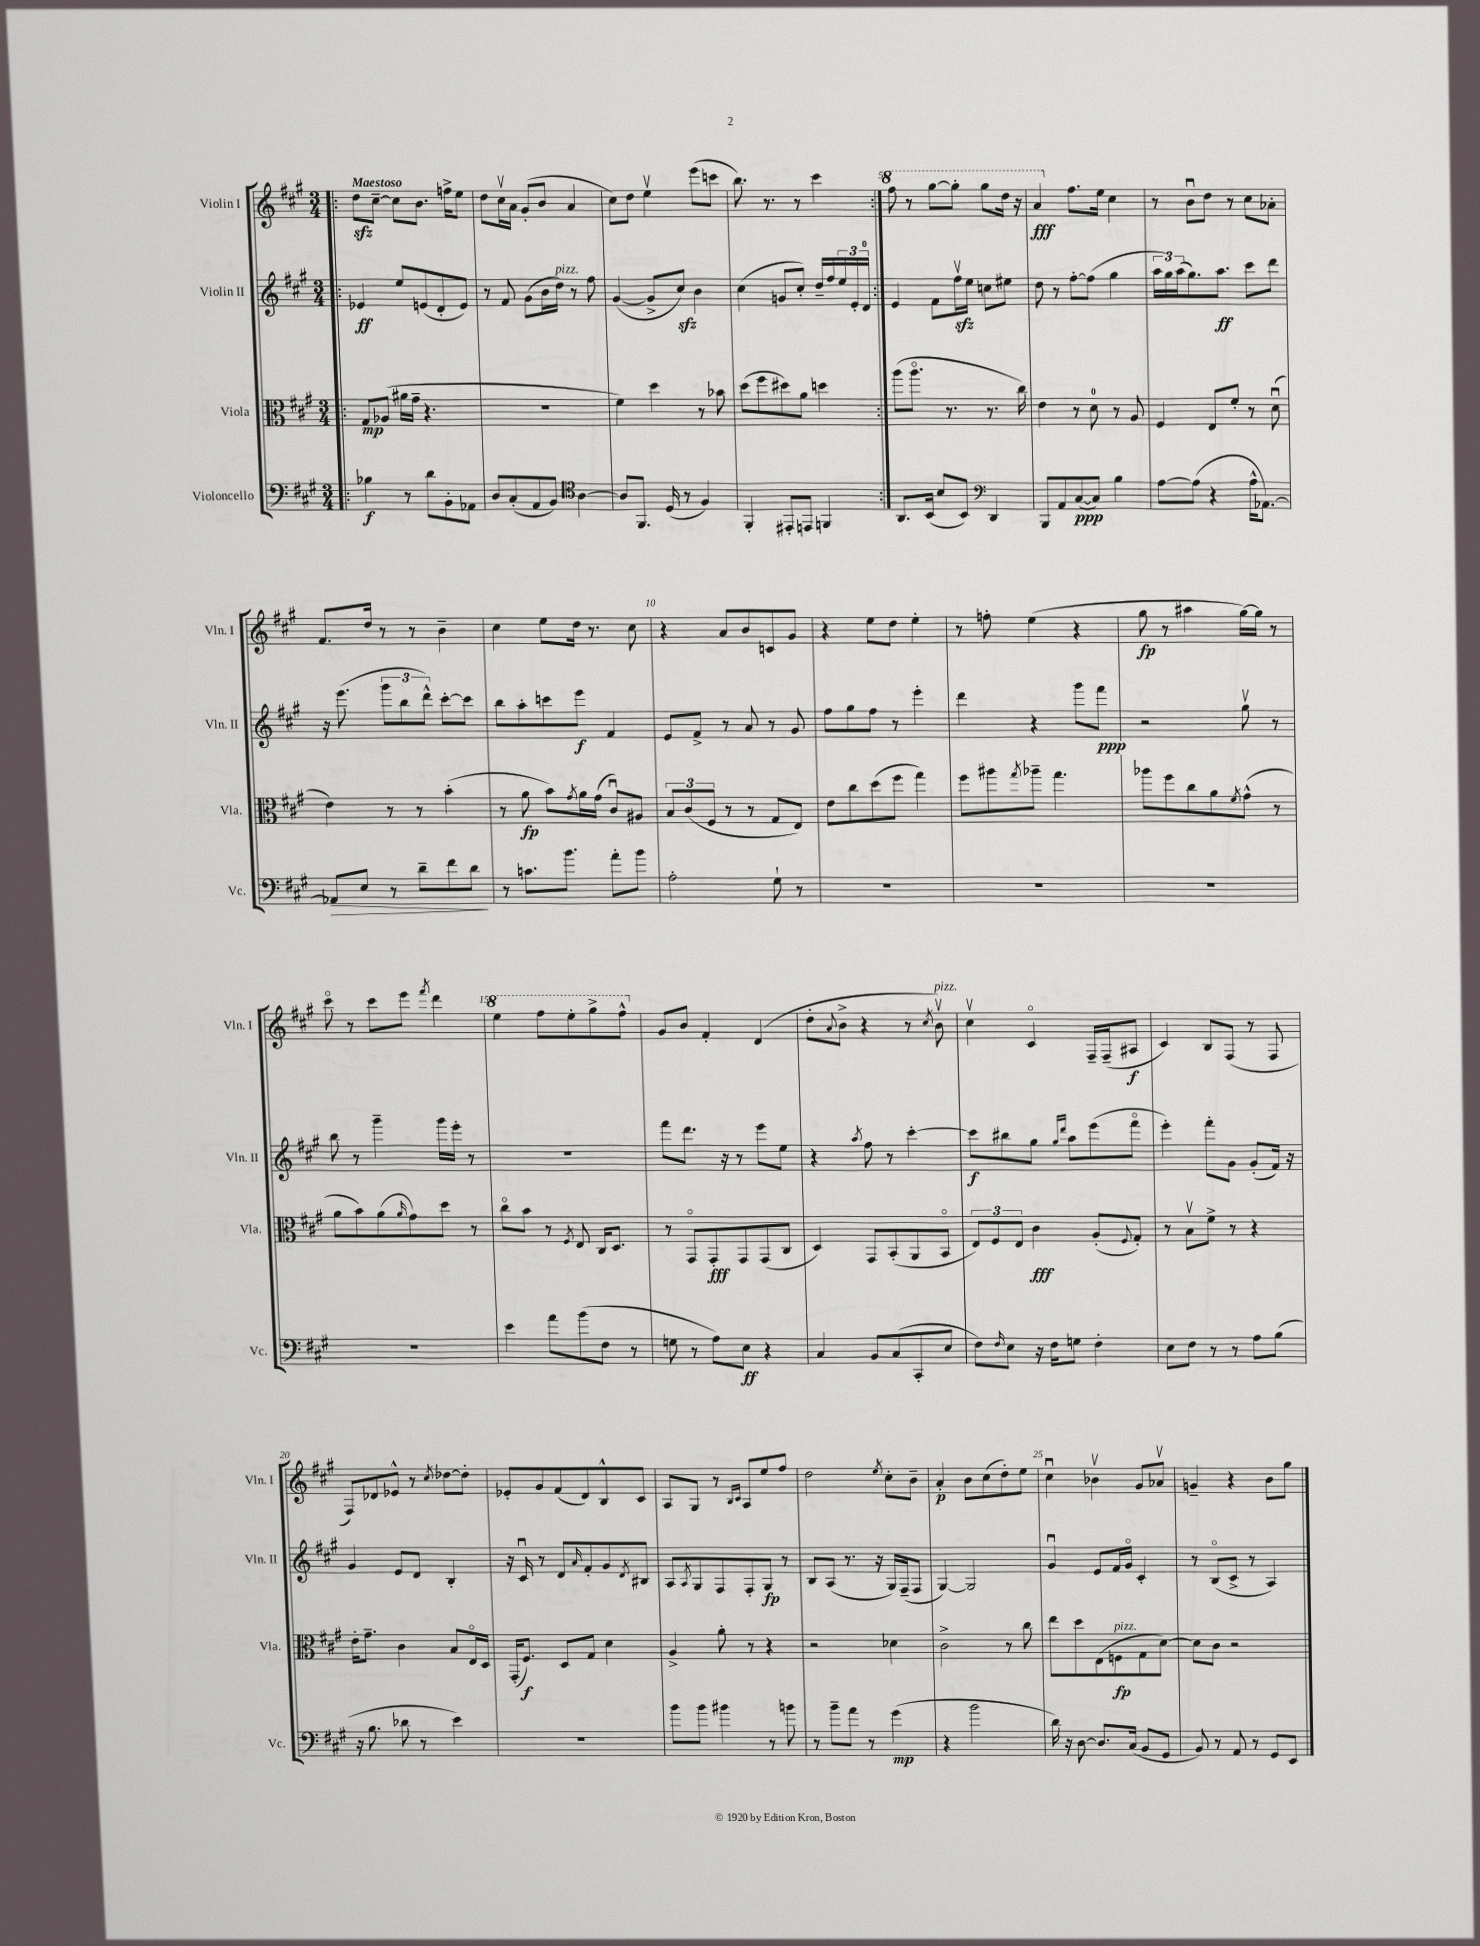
<<
\new StaffGroup <<
\new Staff = "s0" \with { instrumentName = "Violin I" shortInstrumentName = "Vln. I" } {
    \clef treble \key a \major \numericTimeSignature \time 3/4 \tempo "Maestoso"
    \repeat volta 2 { \bar ".|:" d''8\sfz cis''8~-- cis''8 b'8. f''16-> e''8 |
    d''8 cis''16\upbow a'16 gis'8-.( b'8 a'4 |
    cis''8) d''8 e''4\upbow e'''8( c'''8 |
    b''8.) r8. r8 cis'''4 | }
    \ottava #1 fis'''8 r8 gis'''8~ gis'''8-. gis'''8 d'''16 r16 |
    a''4\fff \ottava #0 fis''8. e''16 cis''4 |
    r8 b'8\downbow d''8 r8 cis''8 aes'8-. |
    fis'8. d''16 r8 r8 b'4-- |
    cis''4 e''8 d''16 r8. cis''8 |
    r4 a'8 b'8 c'8 gis'8 |
    r4 e''8 d''8 e''4-. |
    r8 f''8-. e''4( r4 |
    gis''8\fp r8 ais''4 gis''16~) gis''16 r8 |
    cis'''8\flageolet r8 cis'''8 e'''8 \acciaccatura { fis'''8 } d'''4 |
    \ottava #1 e'''4 fis'''8 e'''8-. gis'''8-> fis'''8-^ \ottava #0 |
    gis'8 b'8 fis'4-. d'4( |
    d''8-. \appoggiatura { a'8 } b'8-> r4 r8 \acciaccatura { cis''8 } b'8\upbow^\markup { \italic "pizz." }) |
    cis''4\upbow cis'4\flageolet fis16-- fis16--( ais8\f |
    cis'4) b8 fis8( r8 fis8 |
    fis8) des'8 ees'8-^ r8 \acciaccatura { cis''8 } des''8~ des''8-. |
    ees'8-. gis'8 fis'8( d'8) b8-^ cis'8 |
    a8 gis8 r8 \grace { b16 cis'16 } a8 e''8 fis''8 |
    d''2 \acciaccatura { e''8 } cis''8-. b'8-- |
    a'4-.\p b'8 cis''8( d''8-.) e''8 |
    cis''4\downbow bes'4\upbow gis'8 aes'8\upbow |
    g'4-- r4 b'8 gis''8 \bar "|." |
}
\new Staff = "s1" \with { instrumentName = "Violin II" shortInstrumentName = "Vln. II" } {
    \clef treble \key a \major \numericTimeSignature \time 3/4
    \repeat volta 2 { \bar ".|:" ees'4\ff e''8 e'8( d'8-. e'8) |
    r8 fis'8 gis'8( b'16 d''16^\markup { \italic "pizz." }) r8 fis''8 |
    gis'4~( gis'8-> cis''8\sfz) b'4 |
    cis''4( g'8 cis''8-.) d''16-- fis''16 \tuplet 3/2 { e''16 e'16-. d'16-0 } | }
    e'4 fis'8 fis''16\upbow\sfz e''16 c''8 eis''8 |
    d''8 r8 fis''8~-. fis''8( gis''4 |
    \tuplet 3/2 { a''16 gis''16) a''16( } gis''8.) a''8.\ff cis'''8 d'''8 |
    r16 e'''8.( \tuplet 3/2 { gis'''8 b''8 d'''8-^) } cis'''8~-. cis'''8 |
    b''8 a''8-. c'''8 e'''8\f fis'4 |
    e'8 fis'8-> r8 a'8 r8 gis'8 |
    fis''8 gis''8 fis''8 r8 e'''4-. |
    d'''4 r4 gis'''8 fis'''8\ppp |
    r2 gis''8\upbow r8 |
    b''8 r8 gis'''4-- gis'''16 e'''16-. r8 |
    R2. |
    fis'''8 d'''8. r16 r8 e'''8 e''8 |
    r4 \acciaccatura { a''8 } fis''8 r8 cis'''4~-. |
    cis'''8\f bis''8 gis''8 \grace { gis''16 d'''16 } a''8 e'''8( fis'''8\flageolet |
    e'''4-.) fis'''8-. gis'8 gis'8-.( fis'16) r16 |
    gis'4 e'8 d'8 b4-. |
    r16 cis'16\downbow r8 d'8 \grace { a'16 } fis'8-. gis'8 \acciaccatura { d'8 } bis8 |
    a8 \acciaccatura { a8 } gis8 fis8 fis8-. gis8\fp r8 |
    b8 a8( r8. r16 gis16) fis16--( fis8 |
    gis4~) gis2 |
    gis'4\downbow e'8 fis'16 gis'16\flageolet cis'4-. |
    r8 b8\flageolet( cis'8-> r8 a4) \bar "|." |
}
\new Staff = "s2" \with { instrumentName = "Viola" shortInstrumentName = "Vla." } {
    \clef alto \key a \major \numericTimeSignature \time 3/4
    \repeat volta 2 { \bar ".|:" gis8\mp aes8( ais'16 gis'16-- r4. |
    R2. |
    fis'4) d''4 r8 bes'8 |
    d''8( fis''8 dis''8) a'8 d''4 | }
    a''8( a''8.\flageolet r8. r8. cis''16) |
    e'4 r8 d'8-0 r8 a8 |
    fis4 e8 fis'8-. r8 d'8\downbow( |
    e'4) r8 r8 b'4-.( |
    r8 a'8\fp b'8) \acciaccatura { gis'8 } a'16 gis'16( cis'8\downbow) ais8 |
    \tuplet 3/2 { b8 cis'8( fis8 } r8 r8 gis8 e8) |
    e'8 cis''8 d''8( fis''8 gis''4) |
    fis''8 ais''8 \acciaccatura { gis''8 } aes''8-- gis''4. |
    aes''8 fis''8 cis''8 a'8 \acciaccatura { fis'8 } gis'8-^( r8 |
    a'8 b'8) a'8( \grace { a'16 } gis'8) d''8 r8 |
    cis''8\flageolet b'8 r8 \acciaccatura { fis8 } e8 cis16 d8. |
    r8 gis,8\flageolet gis,8-.\fff gis,8 gis,8( cis8 |
    d4) gis,8 b,8-.( a,8 b,8\flageolet |
    \tuplet 3/2 { e8) fis8 e8 } cis'4\fff a8-.( \appoggiatura { fis8 } gis8-.) |
    r8 b8\upbow fis'8-> r8 r4 |
    e'16-. gis'8.-- cis'4 b8 e16\flageolet d16 |
    gis,16-.( fis8.\f) d8 gis8 d'4 |
    a4-> a'8-. r8 r4 |
    r2 des'4 |
    cis'2-> r8 cis''8 |
    e''8 d''8 e8( f8\fp^\markup { \italic "pizz." } gis8 d'8~) |
    d'8 cis'8 r2 \bar "|." |
}
\new Staff = "s3" \with { instrumentName = "Violoncello" shortInstrumentName = "Vc." } {
    \clef bass \key a \major \numericTimeSignature \time 3/4
    \repeat volta 2 { \bar ".|:" bes4\f r8 d'8 b,8-. aes,8 |
    d8 cis8-.( a,8 b,8) \clef tenor a4~ |
    a8 fis,8. d16( r8 fis4) |
    fis,4-. eis,8-. e,8 f,4 | }
    a,8. b,16( b8 b,8) \clef bass d,4 |
    b,,8 a,8 cis8~\ppp( cis8) b4 |
    a8~ a8( r4 a16-^ aes,8.~) |
    aes,8\> e8 r8 d'8-- fis'8 d'8\! |
    r8 c'8. b'8. a'8-. b'8 |
    a2-. gis8-! r8 |
    R2. |
    R2. |
    R2. |
    R2. |
    e'4 a'8 b'8( fis8 r8 |
    g8 r8 a8) e8\ff r4 |
    cis4 b,8 cis8( cis,8-. e8 |
    fis8) \grace { fis16 } e8 r16 fis16 g8 fis4-. |
    e8 fis8 r8 r8 a8 b8( |
    r16 b8. des'8 r8 e'4) |
    R2. |
    b'8 b'8 bis'4 r8 b'8 |
    r8 b'8-- a'8 r8 gis'4\mp( |
    r4 b'2 |
    d'16) r16 d8~ d8. cis16( b,8 gis,8 |
    b,8) r8 a,8 r8 gis,8 e,8 \bar "|." |
}
>>
>>
\layout { \context { \Score \override BarNumber.break-visibility = ##(#f #t #t) barNumberVisibility = #(every-nth-bar-number-visible 5) } }
